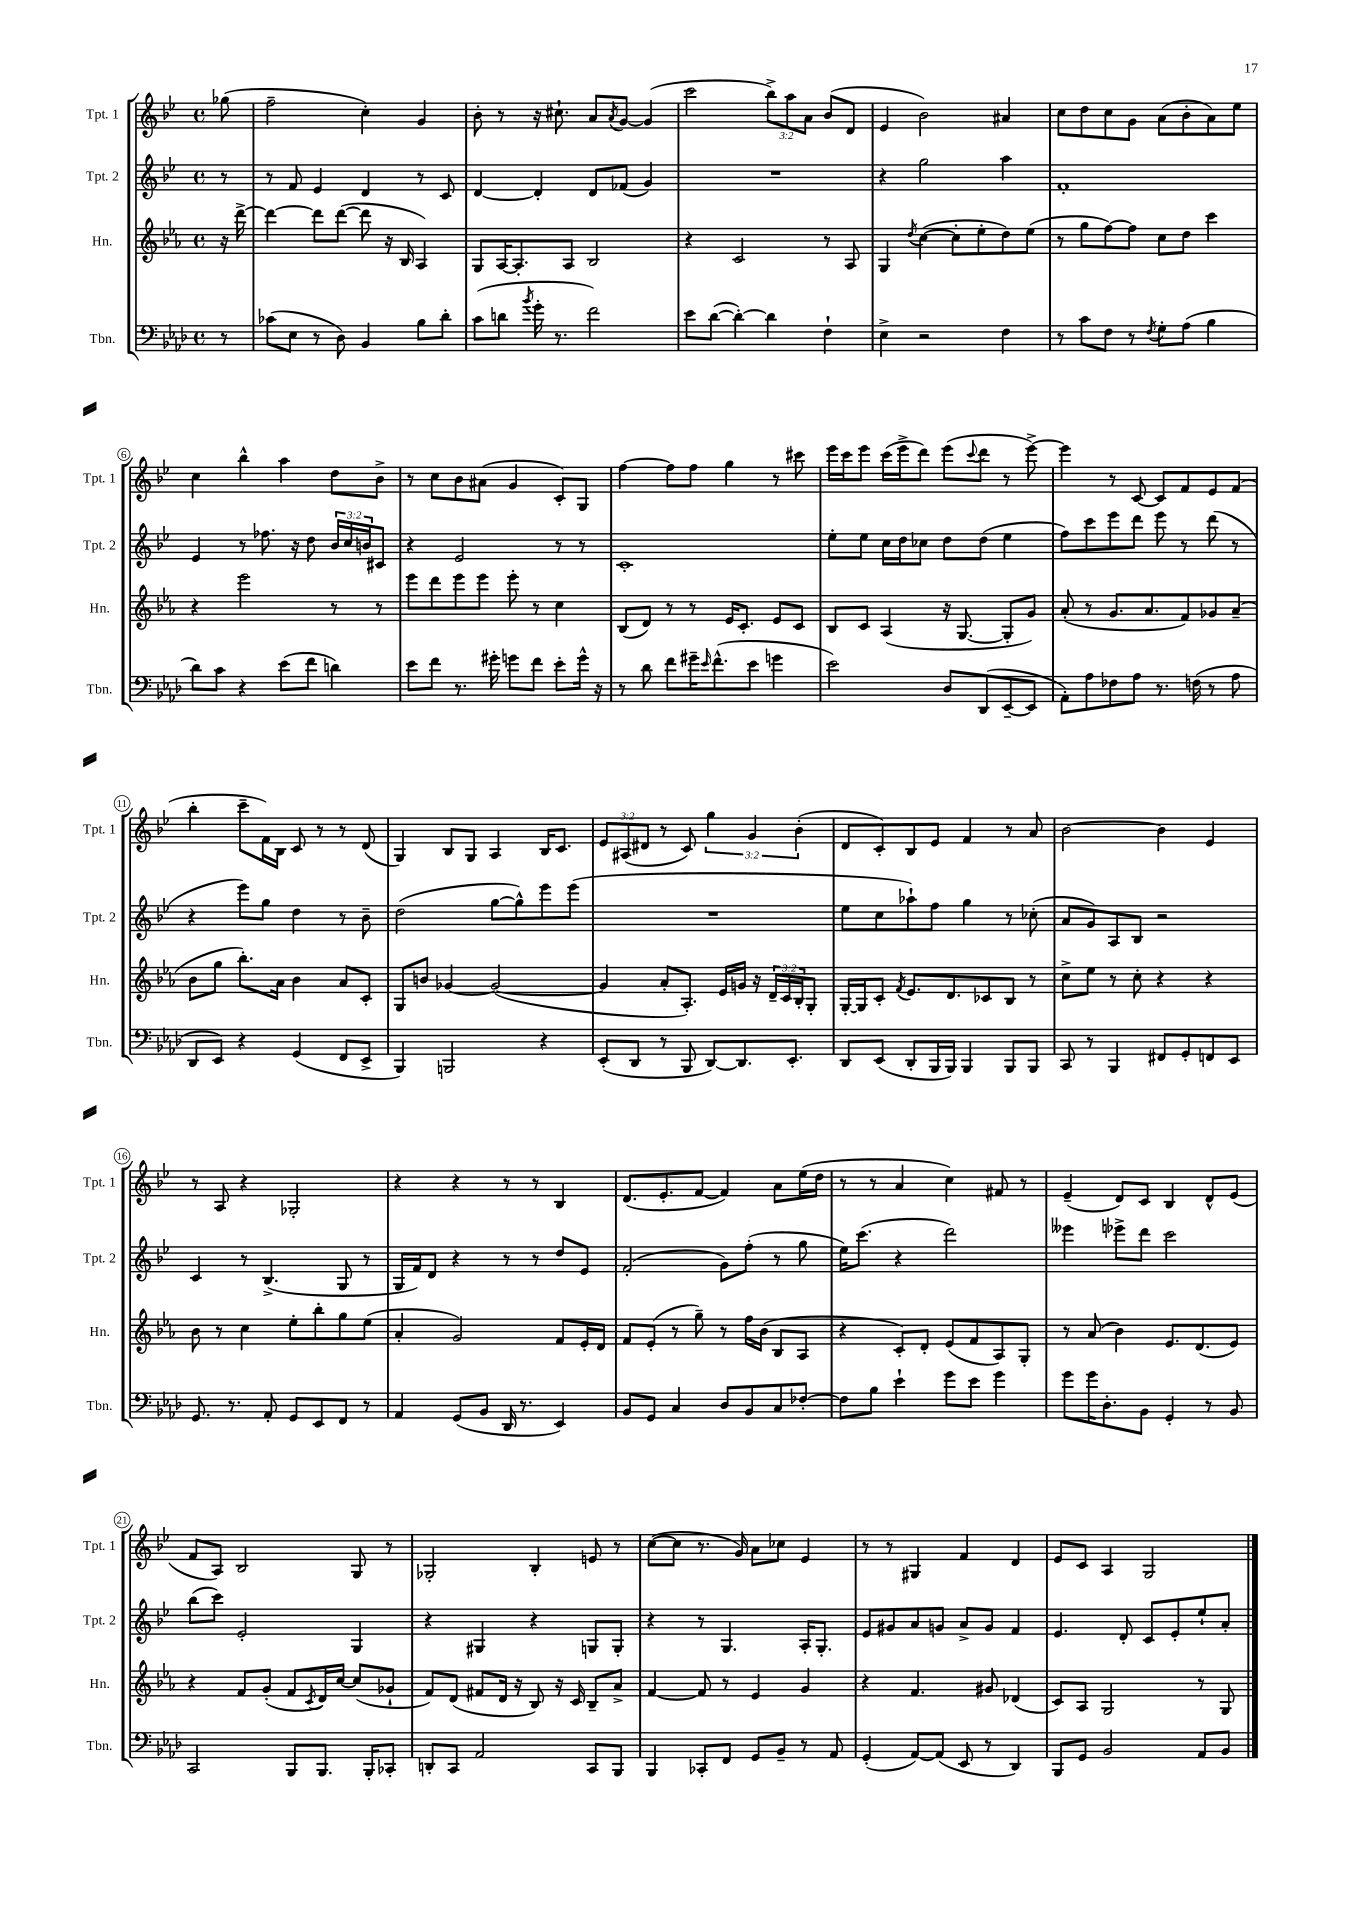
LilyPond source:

<<
\new StaffGroup <<
\new Staff = "s0" \with { instrumentName = "Tpt. 1" shortInstrumentName = "Tpt. 1" } {
    \clef treble \key bes \major \defaultTimeSignature \time 4/4 \override Staff.TupletNumber.text = #tuplet-number::calc-fraction-text \partial 8
    ges''8( |
    f''2-- c''4-.) g'4 |
    bes'8-. r8 r16 cis''8.-! a'8 \acciaccatura { a'8 } g'8~ g'4( |
    c'''2 \tuplet 3/2 { bes''8->) a''8 a'8 } bes'8( d'8 |
    ees'4 bes'2) ais'4 |
    c''8 d''8 c''8 g'8 a'8( bes'8-. a'8) ees''8 |
    c''4 bes''4-^ a''4 d''8 bes'8-> |
    r8 c''8 bes'8 ais'8( g'4 c'8-.) g8 |
    f''4~ f''8 f''8 g''4 r8 cis'''8 |
    ees'''16 c'''16 ees'''8 c'''16( ees'''16-> d'''8) ees'''8( \appoggiatura { c'''8 } d'''8 r8 ees'''8~->) |
    ees'''4 r8 c'8~ c'8 f'8 ees'8 f'8( |
    bes''4-. c'''8-- f'16) bes16 c'8 r8 r8 d'8( |
    g4) bes8 g8 a4 bes16 c'8. |
    \tuplet 3/2 { ees'8 ais8( dis'8 } r8 c'8) \tuplet 3/2 { g''4 g'4 bes'4-.( } |
    d'8 c'8-.) bes8 ees'8 f'4 r8 a'8 |
    bes'2~ bes'4 ees'4 |
    r8 a8 r4 ges2-. |
    r4 r4 r8 r8 bes4 |
    d'8.( ees'8.-. f'8~ f'4) a'8 ees''16( d''16 |
    r8 r8 a'4 c''4) fis'8 r8 |
    ees'4--( d'8) c'8 bes4 d'8-^ ees'8( |
    f'8 a8) bes2 g8 r8 |
    ges2-. bes4-. e'8 r8 |
    c''8~( c''8 r8. g'16) a'8 ces''8 ees'4 |
    r8 r8 gis4 f'4 d'4 |
    ees'8 c'8 a4 g2 \bar "|." |
}
\new Staff = "s1" \with { instrumentName = "Tpt. 2" shortInstrumentName = "Tpt. 2" } {
    \clef treble \key bes \major \defaultTimeSignature \time 4/4 \override Staff.TupletNumber.text = #tuplet-number::calc-fraction-text \partial 8
    r8 |
    r8 f'8 ees'4 d'4 r8 c'8 |
    d'4~ d'4-. d'8 fes'8( g'4) |
    R1 |
    r4 g''2 a''4 |
    f'1-. |
    ees'4 r8 fes''8. r16 d''8 \tuplet 3/2 { bes'16 c''16 b'16 } cis'8 |
    r4 ees'2 r8 r8 |
    c'1-. |
    ees''8-. ees''8 c''16 d''16 ces''8 d''8 d''8( ees''4 |
    f''8) c'''8 ees'''8 d'''8 ees'''8 r8 d'''8( r8 |
    r4 ees'''8) g''8 d''4 r8 bes'8-- |
    d''2( g''8~ g''8-^) ees'''8 ees'''8( |
    R1 |
    ees''8 c''8 aes''8-!) f''8 g''4 r8 ces''8-.( |
    a'8 g'8) a8 bes8 r2 |
    c'4 r8 bes4.->( g8 r8 |
    g16 f'16) d'8 r4 r8 r8 d''8 ees'8 |
    f'2-.( g'8) f''8-.( r8 g''8 |
    ees''16) c'''8.( r4 d'''2) |
    eeses'''4 ees'''8-> d'''8 c'''2 |
    bes''8( c'''8) ees'2-. g4 |
    r4 gis4 r4 g8 g8-. |
    r4 r8 g4. a16-. g8.-. |
    ees'8 gis'8 a'8 g'8 a'8-> g'8 f'4 |
    ees'4. d'8-. c'8 ees'8-. ees''8-! a'8-. \bar "|." |
}
\new Staff = "s2" \with { instrumentName = "Hn." shortInstrumentName = "Hn." } {
    \clef treble \key ees \major \defaultTimeSignature \time 4/4 \override Staff.TupletNumber.text = #tuplet-number::calc-fraction-text \partial 8
    r16 d'''16~-> |
    d'''4~ d'''8 d'''8~( d'''8 r16 bes16 aes4) |
    g8 aes16~ aes8.-. aes8 bes2 |
    r4 c'2 r8 aes8 |
    g4 \acciaccatura { d''8 } c''4~( c''8-. ees''8-. d''8) ees''8( |
    r8 g''8 f''8~) f''8 c''8 d''8 c'''4 |
    r4 ees'''2 r8 r8 |
    ees'''8 d'''8 ees'''8 ees'''8 ees'''8-. r8 c''4 |
    bes8( d'8) r8 r8 ees'16 c'8.-. ees'8 c'8 |
    bes8 c'8 aes4( r16 g8.~ g8-. g'8) |
    aes'8-.( r8 g'8. aes'8. f'8) ges'8 aes'8--( |
    bes'8 g''8 bes''8.-.) aes'16 bes'4 aes'8 c'8-. |
    g8 b'8 ges'4~ ges'2~( |
    ges'4 aes'8-. aes8.-.) ees'16 g'16 r16 \tuplet 3/2 { d'16-- c'16 bes16-. } g8-. |
    g16~-. g16 c'8-. \acciaccatura { f'8 } ees'8. d'8. ces'8 bes8 r8 |
    c''8-> ees''8 r8 c''8-. r4 r4 |
    bes'8 r8 c''4 ees''8-. bes''8-. g''8 ees''8( |
    aes'4-. g'2) f'8 ees'16-. d'16 |
    f'8 ees'8-.( r8 g''8--) r8 f''16 bes'16( bes8 aes8 |
    r4 c'8-.) d'8-. ees'8( f'8 aes8) g8-. |
    r8 aes'8( bes'4) ees'8. d'8.( ees'8) |
    r4 f'8 g'8-.( f'8 \acciaccatura { c'8 } d'16) c''16~ c''8( ges'8-! |
    f'8) d'8( fis'8 d'16 r16 bes8) r16 c'16 bes8-- aes'8-> |
    f'4~ f'8 r8 ees'4 g'4 |
    r4 f'4. gis'8 des'4( |
    c'8) aes8 g2 r8 g8 \bar "|." |
}
\new Staff = "s3" \with { instrumentName = "Tbn." shortInstrumentName = "Tbn." } {
    \clef bass \key aes \major \defaultTimeSignature \time 4/4 \partial 8
    r8 |
    ces'8( ees8 r8 des8) bes,4 bes8 des'8-. |
    c'8( d'8 \acciaccatura { bes'8 } g'16-. r8. f'2) |
    ees'8 des'8~( des'4~-.) des'4 f4-! |
    ees4-> r2 f4 |
    r8 c'8 f8 r8 \acciaccatura { f8 } g8-. aes8( bes4 |
    des'8) c'8 r4 ees'8( f'8 d'4) |
    ees'8 f'8 r8. gis'16-. g'8 f'8 ees'8-. g'16-^ r16 |
    r8 des'8 f'8 gis'16-- \grace { ees'16 } f'8.-^( ees'8 g'4 |
    ees'2) des8 des,8( ees,8~-- ees,8 |
    aes,8-.) aes8 fes8 aes8 r8. f16( r8 aes8 |
    des,8 ees,8) r4 g,4( f,8 ees,8-> |
    bes,,4) b,,2 r4 |
    ees,8-.( des,8 r8 bes,,8 des,8~) des,8. ees,8.-. |
    des,8 ees,8( des,8-. bes,,16 bes,,16) bes,,4 bes,,8 bes,,8 |
    c,8 r8 bes,,4 fis,8 g,8-. f,8 ees,8 |
    g,8. r8. aes,8-. g,8 ees,8 f,8 r8 |
    aes,4 g,8( bes,8 des,16 r8. ees,4) |
    bes,8 g,8 c4 des8 bes,8 c8 fes8~-. |
    fes8 bes8 ees'4-! g'8 ees'8 g'4 |
    g'8 g'16 des8.-. bes,8 g,4-. r8 bes,8 |
    c,2 bes,,8 bes,,8. bes,,16-. ces,8-. |
    d,8-. c,8 aes,2 c,8 bes,,8 |
    bes,,4 ces,8-. f,8 g,8 bes,8-- r8 aes,8 |
    g,4-.( aes,8~) aes,8( ees,8 r8 des,4) |
    bes,,8 g,8 bes,2 aes,8 bes,8 \bar "|." |
}
>>
>>
\layout { \context { \Score \override BarNumber.stencil = #(make-stencil-circler 0.1 0.3 ly:text-interface::print) } }
